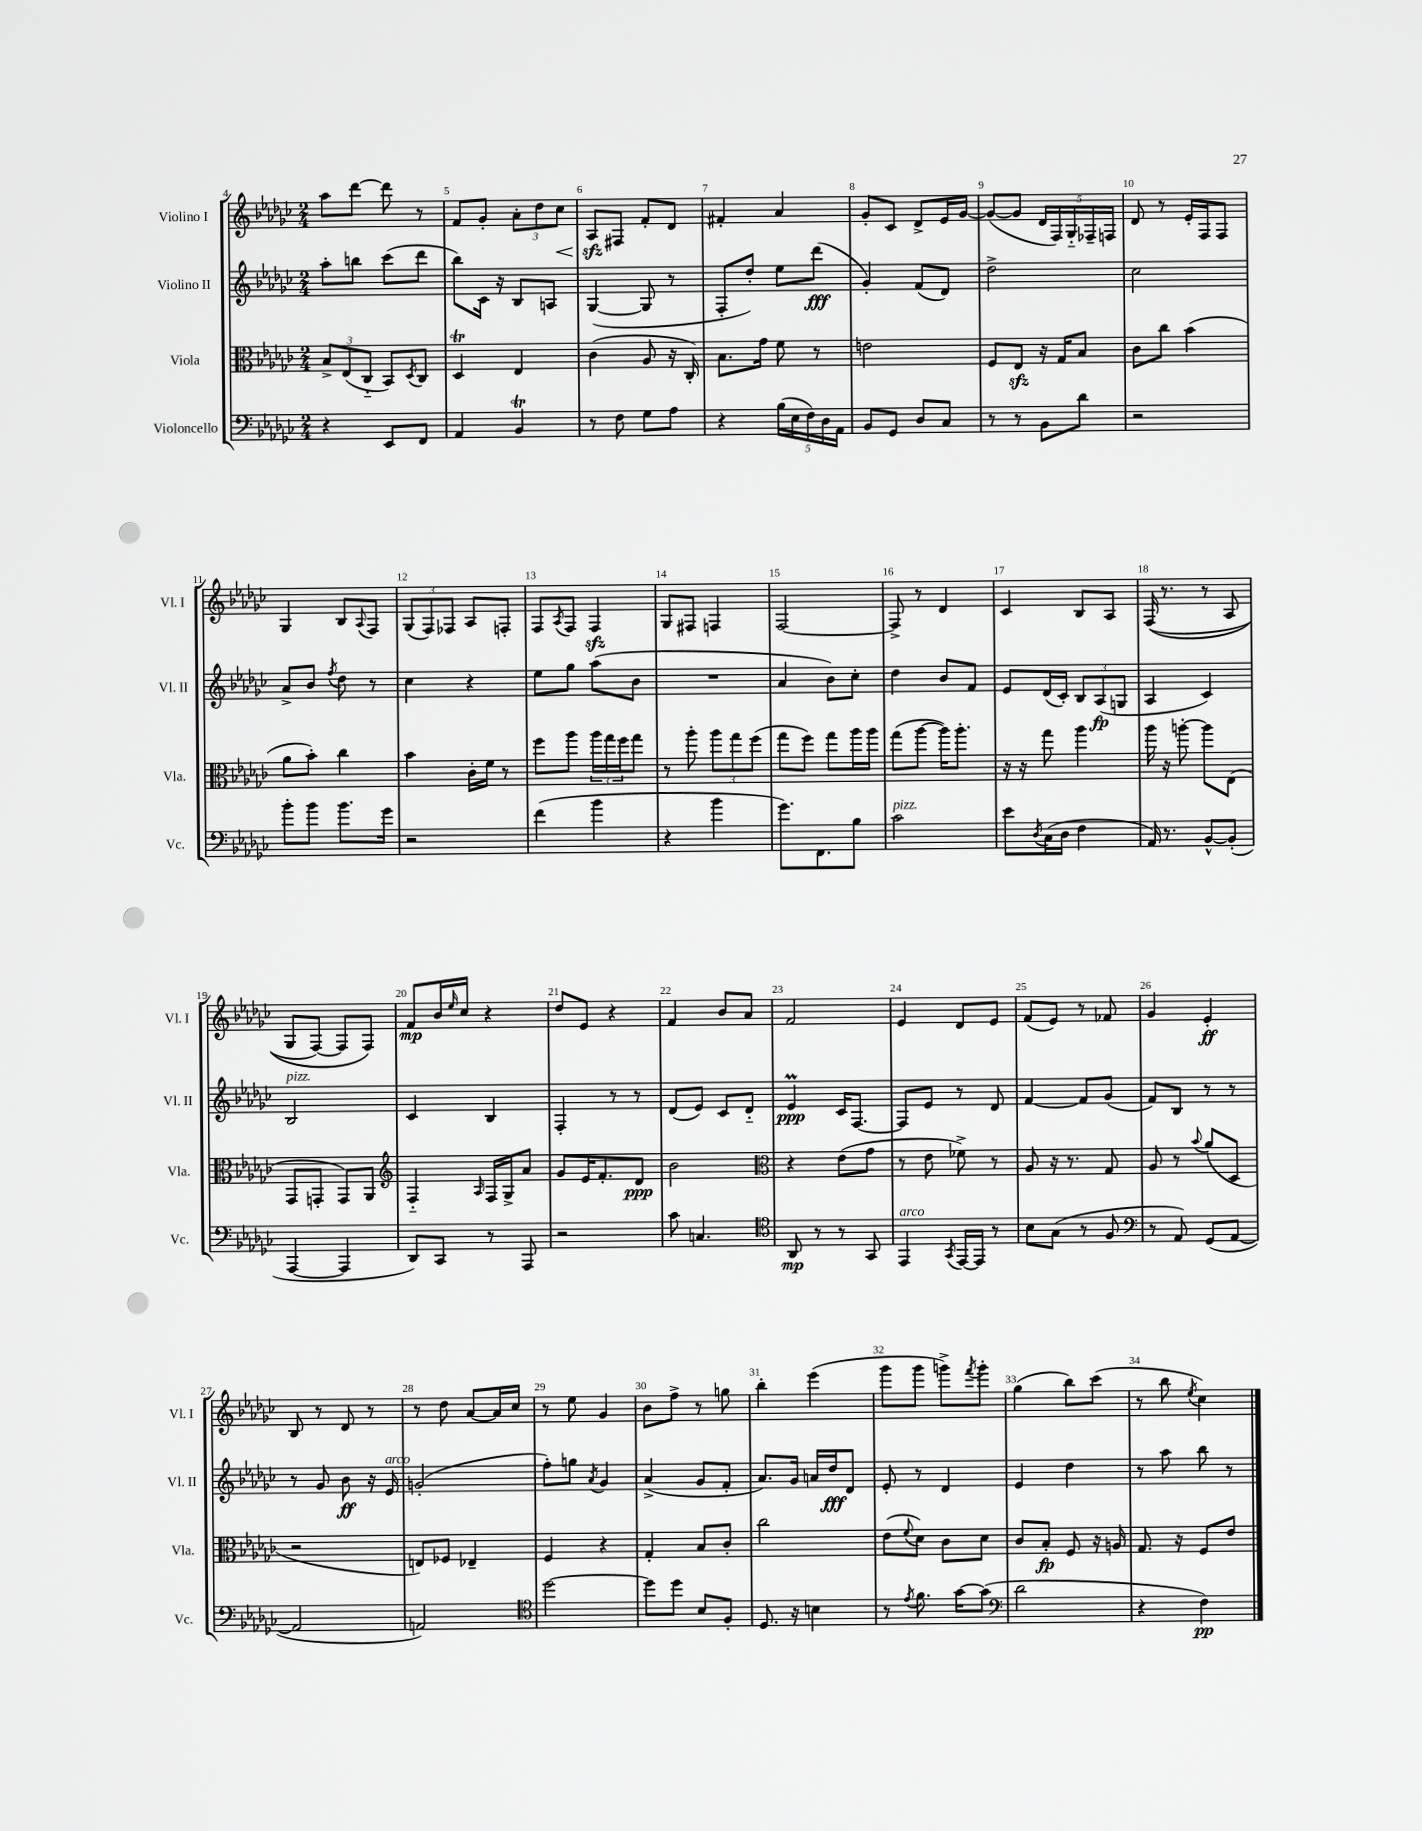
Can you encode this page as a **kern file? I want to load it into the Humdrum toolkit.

**kern	**dynam	**kern	**dynam	**kern	**dynam	**kern	**dynam
*part4	*part4	*part3	*part3	*part2	*part2	*part1	*part1
*staff4	*staff4	*staff3	*staff3	*staff2	*staff2	*staff1	*staff1
*I"Violoncello	*	*I"Viola	*	*I"Violino II	*	*I"Violino I	*
*I'Vc.	*	*I'Vla.	*	*I'Vl. II	*	*I'Vl. I	*
*clefF4	*	*clefC3	*	*clefG2	*	*clefG2	*
*k[b-e-a-d-g-c-]	*	*k[b-e-a-d-g-c-]	*	*k[b-e-a-d-g-c-]	*	*k[b-e-a-d-g-c-]	*
*M2/4	*	*M2/4	*	*M2/4	*	*M2/4	*
=4	=4	=4	=4	=4	=4	=4	=4
4r	.	12B-^/L	.	8aa-'\L	.	8aa-\L	.
.	.	(12E-/	.	.	.	.	.
.	.	.	.	8bbn\J	.	[8ddd-\J	.
.	.	12C-/J	.	.	.	.	.
8EE-/L	.	8BB-/L)	.	(8ccc-\L	.	8ddd-\]	.
.	.	8qD-/	.	.	.	.	.
8FF/J	.	8C-/J	.	8ddd-\J	.	8r	.
=5	=5	=5	=5	=5	=5	=5	=5
4AA-/	.	4D-T/	.	8bb-\L)	.	8f/L	.
.	.	.	.	16c-\Jk	.	8g-'/J	.
.	.	.	.	16r	.	.	.
4BB-t/	.	4E-/	.	8B-/L	.	12a-'\L	.
.	.	.	.	.	.	12dd-\	.
.	.	.	.	8An/J	.	.	.
!	!	!	!	!	!	!	!LO:HP:b
.	.	.	.	.	.	12cc-\J	<
=6	=6	=6	=6	=6	=6	=6	=6
8r	.	(4c-\	.	([4G-/	.	8A-zz/L	.
8F\	.	.	.	.	.	8F#X/J	[
8G-\L	.	8A-/	.	8G-/]	.	8f'/L	.
8A-\J	.	16r	.	8r	.	8d-/J	.
.	.	16C-'/)	.	.	.	.	.
=7	=7	=7	=7	=7	=7	=7	=7
4r	.	8.B-\L	.	8F'/L	.	4f#X'/	.
.	.	.	.	8dd-'/J)	.	.	.
.	.	16g-\Jk	.	.	.	.	.
(20B-\LL	.	8f\	.	8ee-\L	.	4a-/	.
20E-\	.	.	.	.	.	.	.
20F\)	.	.	.	.	.	.	.
.	.	8r	.	(8ddd-\J	fff	.	.
20D-\	.	.	.	.	.	.	.
20AA-\JJ	.	.	.	.	.	.	.
=8	=8	=8	=8	=8	=8	=8	=8
8BB-/L	.	2en\	.	4g-'/)	.	8g-'/L	.
8GG-/J	.	.	.	.	.	8c-/J	.
8D-/L	.	.	.	(8f/L	.	8d-^/L	.
8C-/J	.	.	.	8d-/J)	.	16e-/L	.
.	.	.	.	.	.	[16g-/JJ	.
=9	=9	=9	=9	=9	=9	=9	=9
8r	.	8F/L	.	2dd-^\	.	(8g-/L_	.
8r	.	8E-zz/J	.	.	.	8g-/J]	.
8BB-\L	.	16r	.	.	.	20d-/LL	.
.	.	.	.	.	.	20F/)	.
.	.	16G-/KL	.	.	.	.	.
.	.	.	.	.	.	20G-/	.
8d-\J	.	8B-/J	.	.	.	.	.
.	.	.	.	.	.	20F-X~/	.
.	.	.	.	.	.	20Fn/JJ	.
=10	=10	=10	=10	=10	=10	=10	=10
2r	.	8c-\L	.	2cc-\	.	8d-/	.
.	.	8cc-\J	.	.	.	8r	.
.	.	(4b-\	.	.	.	16e-'/LL	.
.	.	.	.	.	.	16F/J	.
.	.	.	.	.	.	8F/J	.
!!LO:LB:g=z
=11	=11	=11	=11	=11	=11	=11	=11
8b-'\L	.	8a-\L	.	8a-^/L	.	4G-/	.
8b-\J	.	8b-'\J)	.	8b-/J	.	.	.
.	.	.	.	8qff/	.	.	.
8.b-\L	.	4cc-\	.	8dd-\	.	8B-/L	.
.	.	.	.	.	.	8qqA-/	.
.	.	.	.	8r	.	8F/J	.
16g-\Jk	.	.	.	.	.	.	.
=12	=12	=12	=12	=12	=12	=12	=12
2r	.	4b-\	.	4cc-\	.	(12G-/L	.
.	.	.	.	.	.	12F/)	.
.	.	.	.	.	.	12F-X/J	.
.	.	16c-'\LL	.	4r	.	8A-/L	.
.	.	16f\JJ	.	.	.	.	.
.	.	8r	.	.	.	8Fn'/J	.
=13	=13	=13	=13	=13	=13	=13	=13
(4f\	.	8ff\L	.	8ee-\L	.	8F/L	.
.	.	.	.	.	.	8qA-/	.
.	.	8aa-\J	.	8gg-\J	.	8F/J	.
4b-\	.	24aa-\LL	.	(8aa-\L	.	4Fzz/	.
.	.	24gg-\	.	.	.	.	.
.	.	24ff\J	.	.	.	.	.
.	.	8gg-\J	.	8b-\J	.	.	.
=14	=14	=14	=14	=14	=14	=14	=14
4r	.	8r	.	2r	.	8G-/L	.
.	.	8aa-'\	.	.	.	8F#X/J	.
4b-\	.	12aa-\L	.	.	.	4Fn/	.
.	.	12gg-\	.	.	.	.	.
.	.	(12ff\J	.	.	.	.	.
=15	=15	=15	=15	=15	=15	=15	=15
8.g-\L)	.	8gg-\L	.	4a-/	.	[2F/	.
.	.	8ff\J)	.	.	.	.	.
8.FF\	.	.	.	.	.	.	.
.	.	8gg-\L	.	8b-\L)	.	.	.
8B-\J	.	16aa-\L	.	8cc-'\J	.	.	.
.	.	16aa-\JJ	.	.	.	.	.
=16	=16	=16	=16	=16	=16	=16	=16
!LO:TX:a:i:t=pizz.	!	!	!	!	!	!	!
2c-\	.	(8gg-\L	.	4dd-\	.	8F^/]	.
.	.	[8aa-\J	.	.	.	8r	.
.	.	16aa-\KL])	.	8b-/L	.	4d-/	.
.	.	8.aa-'\J	.	.	.	.	.
.	.	.	.	8f/J	.	.	.
=17	=17	=17	=17	=17	=17	=17	=17
8e-\L	.	16r	.	8e-/L	.	4c-/	.
.	.	16r	.	.	.	.	.
8qD-/	.	.	.	.	.	.	.
(16C-\L	.	8gg-\	.	(16d-/L	.	.	.
16D-\JJ	.	.	.	16c-'/JJ)	.	.	.
4F\	.	4aa-\	.	12B-/L	.	8B-/L	.
.	.	.	.	(12A-/	fp	.	.
.	.	.	.	.	.	8A-/J	.
.	.	.	.	12Gn/J	.	.	.
=18	=18	=18	=18	=18	=18	=18	=18
16AA-/)	.	16aa-\	.	4A-/	.	((16F/	.
8.r	.	16r	.	.	.	8.r	.
.	.	[8aan'\	.	.	.	.	.
[8BB-^^/L	.	8aa\L]	.	4c-/)	.	8r	.
(8BB-'/J]	.	(8E-\J	.	.	.	8A-/	.
!!LO:LB:g=z
=19	=19	=19	=19	=19	=19	=19	=19
!	!	!	!	!LO:TX:a:i:t=pizz.	!	!	!
[4AAA-/	.	8GG-/L	.	2B-/	.	8G-/L	.
.	.	8GGn'/J	.	.	.	[8F/J)	.
4AAA-/]	.	8GG/L)	.	.	.	8F/L]	.
.	.	8AA-/J	.	.	.	8F/J)	.
=20	=20	=20	=20	=20	=20	=20	=20
*	*	*clefG2	*	*	*	*	*
8DD-/L)	.	4F/	.	4c-/	.	8f/L	mp
8CC-/J	.	.	.	.	.	16b-/L	.
.	.	.	.	.	.	16qqee-/	.
.	.	.	.	.	.	16cc-/JJ	.
.	.	16qqA-/	.	.	.	.	.
8r	.	16F/LL	.	4B-/	.	4r	.
.	.	16G-^/J	.	.	.	.	.
8AAA-/	.	8a-/J	.	.	.	.	.
=21	=21	=21	=21	=21	=21	=21	=21
2r	.	8g-/L	.	4F'/	.	8dd-/L	.
.	.	16e-/K	.	.	.	8e-/J	.
.	.	8.f'/	.	.	.	.	.
.	.	.	.	8r	.	4r	.
.	.	8d-/J	ppp	8r	.	.	.
=22	=22	=22	=22	=22	=22	=22	=22
8c-\	.	2b-\	.	(8d-/L	.	4f/	.
4.Cn/	.	.	.	8e-/J)	.	.	.
.	.	.	.	8c-/L	.	8b-/L	.
.	.	.	.	8d-/J	.	8a-/J	.
=23	=23	=23	=23	=23	=23	=23	=23
*clefC4	*	*clefC3	*	*	*	*	*
8AA-/	mp	4r	.	4e-M/	ppp	2f/	.
8r	.	.	.	.	.	.	.
8r	.	(8e-\L	.	16c-/KL	.	.	.
.	.	.	.	[8.F/J	.	.	.
8GG-/	.	8g-\J	.	.	.	.	.
=24	=24	=24	=24	=24	=24	=24	=24
!LO:TX:a:i:t=arco	!	!	!	!	!	!	!
4EE-/	.	8r	.	8F/L]	.	4e-/	.
.	.	8e-\	.	8e-/J	.	.	.
8qGG-/	.	.	.	.	.	.	.
[16EE-/LL	.	8f-X^\)	.	8r	.	8d-/L	.
16EE-/JJ]	.	.	.	.	.	.	.
8r	.	8r	.	8d-/	.	8e-/J	.
=25	=25	=25	=25	=25	=25	=25	=25
8B-\L	.	8A-/	.	[4f/	.	(8f/L	.
(8G-\J	.	16r	.	.	.	8e-/J)	.
.	.	8.r	.	.	.	.	.
8r	.	.	.	8f/L]	.	8r	.
8F/	.	8G-/	.	(8g-/J	.	8f-X/	.
=26	=26	=26	=26	=26	=26	=26	=26
*clefF4	*	*	*	*	*	*	*
8r	.	8A-/	.	8f/L)	.	4g-/	.
8AA-/)	.	8r	.	8B-/J	.	.	.
.	.	8qqb-/	.	.	.	.	.
(8GG-/L	.	(8a-/L	.	8r	.	4e-'/	ff
[8AA-/J	.	8D-/J	.	8r	.	.	.
!!LO:LB:g=z
=27	=27	=27	=27	=27	=27	=27	=27
2AA-/]	.	2r	.	8r	.	8B-/	.
.	.	.	.	8g-/	.	8r	.
.	.	.	.	8b-\	ff	8d-/	.
.	.	.	.	16r	.	8r	.
!	!	!	!	!LO:TX:a:i:t=arco	!	!	!
.	.	.	.	16e-/	.	.	.
=28	=28	=28	=28	=28	=28	=28	=28
2AAn/)	.	8En/L)	.	(2gn'/	.	8r	.
.	.	8F-X/J	.	.	.	8dd-\	.
.	.	4E-X~/	.	.	.	[8a-/L	.
.	.	.	.	.	.	16a-/L]	.
.	.	.	.	.	.	16cc-/JJ	.
=29	=29	=29	=29	=29	=29	=29	=29
*clefC4	*	*	*	*	*	*	*
[2dd-\	.	4F/	.	8ff'\L)	.	8r	.
.	.	.	.	8ggn\J	.	8ee-\	.
.	.	.	.	8qa-/	.	.	.
.	.	4r	.	4g-/	.	4g-/	.
=30	=30	=30	=30	=30	=30	=30	=30
8dd-\L]	.	4G-'/	.	(4a-^/	.	8b-\L	.
8dd-\J	.	.	.	.	.	8ff^\J	.
8B-/L	.	8B-/L	.	8g-/L	.	8r	.
8F'/J	.	8c-'/J	.	8f'/J	.	8ggn\	.
=31	=31	=31	=31	=31	=31	=31	=31
8.D-/	.	2cc-\	.	8.a-/L)	.	4bb-'\	.
16r	.	.	.	16g-/Jk	.	.	.
4Bn\	.	.	.	16an/LL	.	(4eee-\	.
.	.	.	.	16dd-/J	fff	.	.
.	.	.	.	8d-/J	.	.	.
=32	=32	=32	=32	=32	=32	=32	=32
8r	.	(8e-\L	.	8e-'/	.	8ggg-\L	.
8qe-/	.	8qqf/	.	.	.	.	.
8.f\	.	8d-\J)	.	8r	.	8ggg-\J	.
.	.	8c-\L	.	4d-/	.	8gggn^\L)	.
[16g-\KL	.	.	.	.	.	.	.
.	.	.	.	.	.	8qfff/	.
(8g-\J]	.	8d-\J	.	.	.	8ggg'\J	.
=33	=33	=33	=33	=33	=33	=33	=33
*clefF4	*	*	*	*	*	*	*
2d-\	.	8c-/L	.	4e-/	.	(4gg-\	.
.	.	8B-'/J	fp	.	.	.	.
.	.	8F/	.	4dd-\	.	8bb-\L)	.
.	.	16r	.	.	.	(8ccc-\J	.
.	.	16An/	.	.	.	.	.
=34	=34	=34	=34	=34	=34	=34	=34
4r	.	8.G-/	.	8r	.	8r	.
.	.	.	.	8aa-\	.	8bb-\	.
.	.	16r	.	.	.	.	.
.	.	.	.	.	.	8qee-/	.
4F\)	pp	8F/L	.	8bb-\	.	4cc-\)	.
.	.	8e-/J	.	8r	.	.	.
==	==	==	==	==	==	==	==
*-	*-	*-	*-	*-	*-	*-	*-
